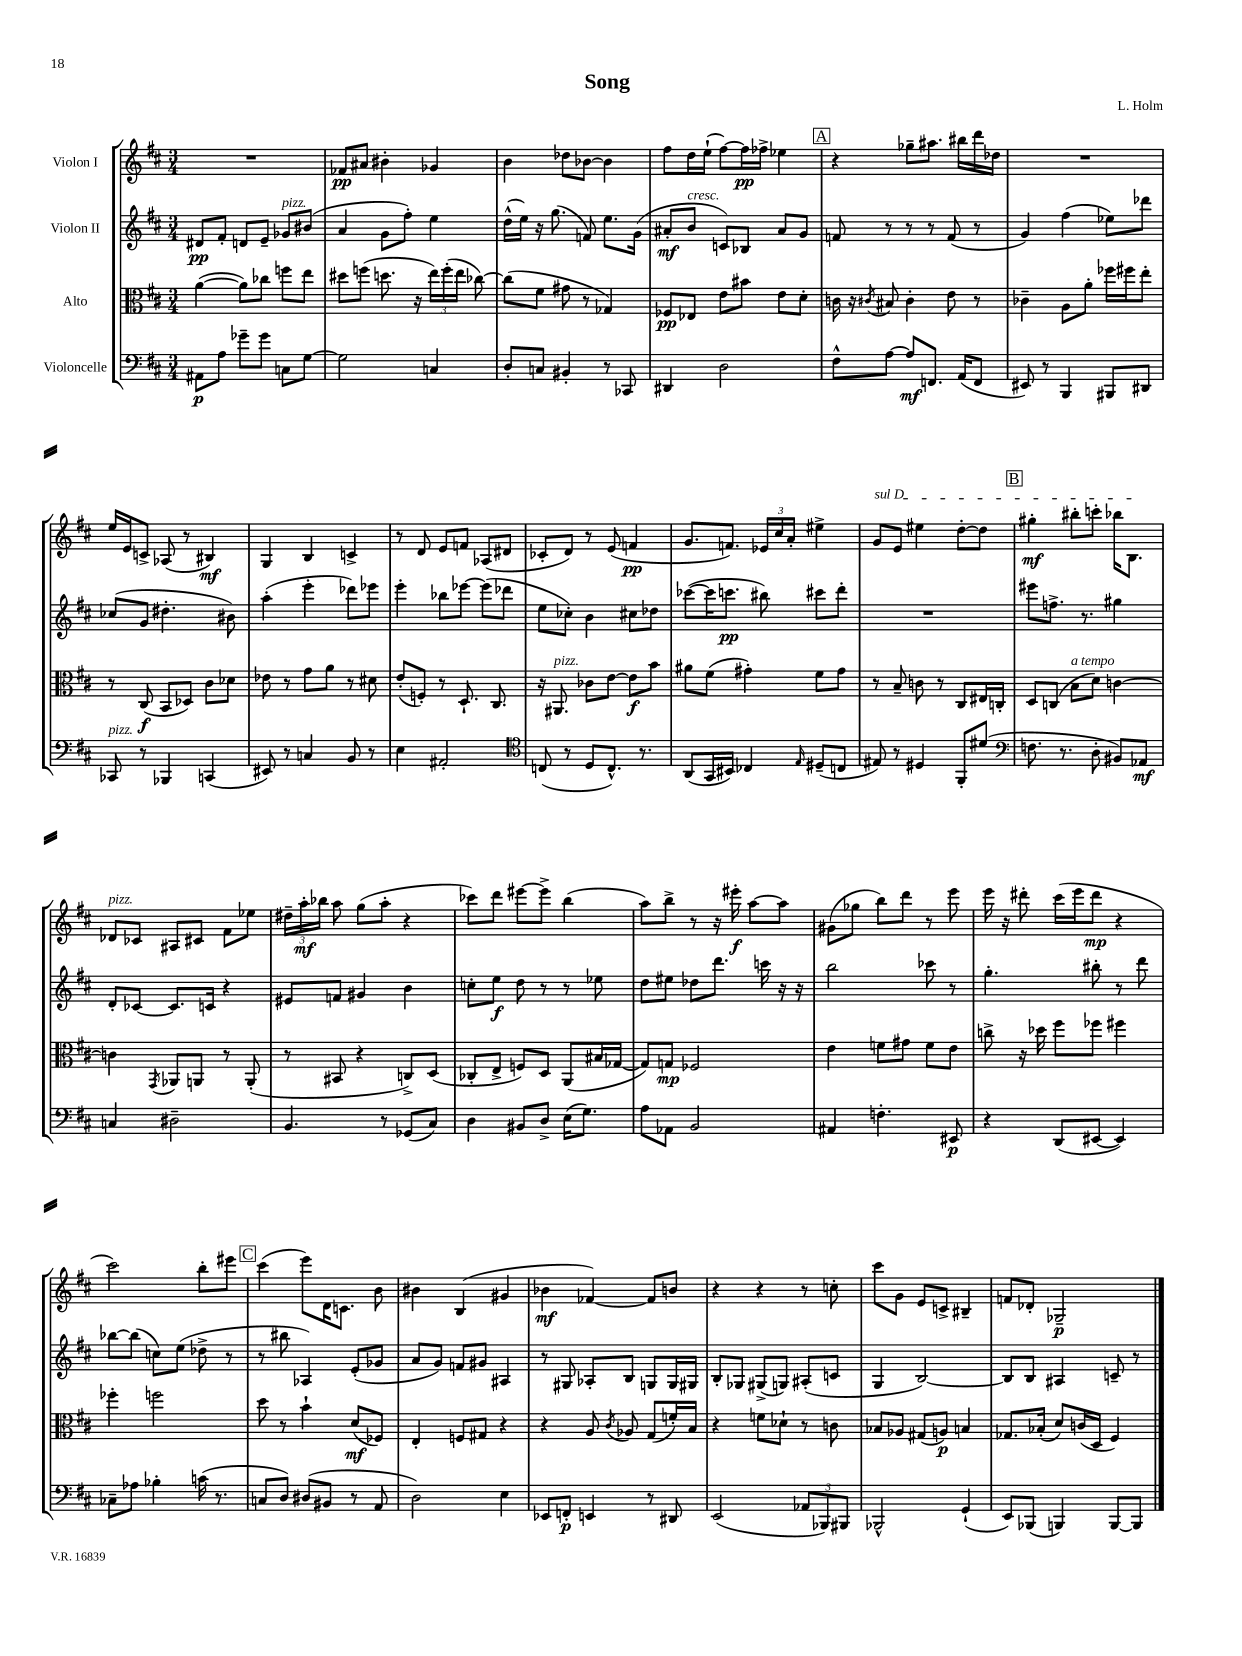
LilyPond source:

\header { title = "Song" composer = "L. Holm" }
<<
\new StaffGroup <<
\new Staff = "s0" \with { instrumentName = "Violon I" } {
    \clef treble \key d \major \numericTimeSignature \time 3/4
    \autoBeamOff R2. |
    fes'8[\pp ais'8] bis'4-. ges'4 |
    b'4 des''8[ bes'8]~ bes'4 |
    fis''8[ d''16 e''16]-!( fis''8[~) fis''16\pp fes''16]-> ees''4 |
    \mark \markup { \box "A" } r4 ges''8[-- ais''8.] bis''16[ d'''16 des''16] |
    R2. |
    e''16[ e'16 c'8]-> aes8( r8 bis4\mf) |
    g4 b4 c'4-> |
    r8 d'8 e'8[ f'8] aes8[( dis'8] |
    ces'8[-. d'8]) r8 e'8( f'4\pp |
    g'8.[ f'8.]) \tuplet 3/2 { ees'16[ cis''16 a'16]-. } eis''4-> |
    \once \override TextSpanner.bound-details.left.text = \markup { \italic "sul D" } g'8[\startTextSpan e'8] eis''4 d''8[~-. d''8] |
    \mark \markup { \box "B" } gis''4-.\mf bis''8[-. c'''8]-. bes''16[ b8.]\stopTextSpan |
    des'8[^\markup { \italic "pizz." } ces'8] ais8[ cis'8] fis'8[ ees''8] |
    \tuplet 3/2 { dis''16[-- a''16-.\mf bes''16] } a''8 g''8[( a''8]-. r4 |
    ces'''8[) d'''8] eis'''8[~ eis'''8]-> b''4( |
    a''8[) b''8]-> r8 r16 eis'''16-.\f a''8[~ a''8] |
    gis'8[( ges''8] b''8[) d'''8] r8 e'''8 |
    e'''16 r16 dis'''8-. cis'''16[( e'''16 dis'''8]\mp r4 |
    cis'''2) b''8[-. eis'''8] |
    \mark \markup { \box "C" } cis'''4( e'''8[) d'16 c'8.] b'8 |
    bis'4 b4( gis'4 |
    bes'4\mf fes'4~) fes'8[ b'8] |
    r4 r4 r8 c''8-. |
    cis'''8[ g'8] e'8[ c'8]-> bis4-- |
    f'8[ des'8]-. ges2--\p \bar "|." |
}
\new Staff = "s1" \with { instrumentName = "Violon II" } {
    \clef treble \key d \major \numericTimeSignature \time 3/4
    \autoBeamOff dis'8[\pp fis'8]-. d'8[ e'8]-- ges'8[^\markup { \italic "pizz." } bis'8]( |
    a'4 g'8[ fis''8]-.) e''4 |
    d''16[-^( e''16]) r16 g''8.( f'8) e''8.[ g'16]( |
    ais'8[-.\mf b'8]^\markup { \italic "cresc." } c'8[) bes8] ais'8[ g'8] |
    \mark \markup { \box "A" } f'8 r8 r8 r8 f'8( r8 |
    g'4) fis''4( ees''8[) des'''8] |
    ces''8[( g'8] dis''4.-. bis'8) |
    a''4-.( e'''4-. des'''8[) ees'''8] |
    e'''4-. bes''8[ ees'''8]~ ees'''8[( des'''8] |
    e''8[ ces''8]-.) b'4 cis''8[ des''8] |
    ces'''8[~( ces'''16 c'''8.]\pp bis''8) cis'''8[ d'''8]-. |
    R2. |
    \mark \markup { \box "B" } eis'''8[ f''8.]-> r8. gis''4 |
    d'8[-. ces'8]~ ces'8.[ c'16] r4 |
    eis'8[ f'8] gis'4 b'4 |
    c''8[-. e''8]\f d''8 r8 r8 ees''8 |
    d''8[ eis''8] des''8[ d'''8.] c'''16 r16 r16 |
    b''2 ces'''8 r8 |
    g''4.-. bis''8-. r8 d'''8 |
    bes''8[~ bes''8]( c''8[) e''8]( des''8-> r8 |
    \mark \markup { \box "C" } r8 bis''8 aes4) e'8[-.( ges'8] |
    a'8[ g'8]) f'8[ gis'8] ais4 |
    r8 gis8 aes8[-. b8] g8[ g16 gis16] |
    b8[-. ges8] gis8[->( g8]) ais8[-.( c'8] |
    g4 b2~) |
    b8[ b8] ais4 c'8-- r8 \bar "|." |
}
\new Staff = "s2" \with { instrumentName = "Alto" } {
    \clef alto \key d \major \numericTimeSignature \time 3/4
    \autoBeamOff a'4~( a'8[) ces''8] f''8[ e''8] |
    dis''8[ f''8]( d''8. r16 \tuplet 3/2 { e''16[) f''16-.( e''16] } ces''8~) |
    ces''8[( fis'8] gis'8 r8 ges4) |
    fes8[\pp ees8] e'8[ bis'8] e'8[ d'8]-. |
    \mark \markup { \box "A" } c'16 r16 \acciaccatura { cis'8 } bis8 cis'4-. e'8 r8 |
    ces'4-- a8[ a'8]-. fes''16[ fis''16 e''8]-. |
    r8 cis8\f( b,8[ des8]) cis'8[ des'8] |
    ees'8 r8 g'8[ a'8] r8 dis'8 |
    e'8[-.( f8]-.) r8 d8.-! cis8. |
    r16 ais,8.^\markup { \italic "pizz." } ces'8[ e'8]~ e'8[\f b'8] |
    ais'8[ fis'8]( gis'4-.) fis'8[ gis'8] |
    r8 b8-- c'8 r8 cis8[ eis16 c16]-. |
    \mark \markup { \box "B" } d8[ c8]( b8[^\markup { \italic "a tempo" } d'8]) c'4~ |
    c'4 \acciaccatura { g,8 } aes,8[ a,8] r8 a,8-.( |
    r8 bis,8 r4 c8[->) d8]( |
    ces8[-. e8]-> f8[) d8] a,8[( bis16 ges16]~ |
    ges8[) g8]\mp fes2 |
    e'4 f'8[ gis'8] f'8[ e'8] |
    c''8-> r16 des''16 fis''8[ fes''8] fis''4 |
    fes''4-. f''2 |
    \mark \markup { \box "C" } d''8 r8 b'4-! d'8[\mf( fes8]) |
    e4-. f8[ gis8] r4 |
    r4 a8 \acciaccatura { cis'8 } aes8 g8[( f'16-.) b16] |
    r4 f'8[ des'8]-! r8 c'8 |
    bes8[ aes8] gis8[( a8]\p) b4 |
    ges8.[ bes16]-.( d'8[) c'16( d16] fis4) \bar "|." |
}
\new Staff = "s3" \with { instrumentName = "Violoncelle" } {
    \clef bass \key d \major \numericTimeSignature \time 3/4
    \autoBeamOff ais,8[\p a8] ges'8[-- ges'8] c8[ g8]~ |
    g2 c4 |
    d8[-. c8] bis,4-. r8 ces,8 |
    dis,4 d2 |
    \mark \markup { \box "A" } fis8[-^ a8]~ a8[\mf f,8.] a,16[( f,8] |
    eis,8) r8 b,,4 bis,,8[ dis,8] |
    ces,8^\markup { \italic "pizz." } r8 bes,,4 c,4( |
    eis,8) r8 c4 b,8 r8 |
    e4 ais,2-. |
    \clef tenor c8( r8 d8[ c8.]-^) r8. |
    a,8[( g,16 bis,16]) ces4 \grace { e16 } dis8[--( c8] |
    eis8) r8 dis4 fis,8[-. dis'8]( |
    \mark \markup { \box "B" } \clef bass f8. r8. d8-. bis,8[) aes,8]\mf |
    c4 dis2-- |
    b,4. r8 ges,8[( cis8]) |
    d4 bis,8[ d8]-> e16[( g8.]) |
    a8[ aes,8] b,2 |
    ais,4 f4.-. eis,8\p |
    r4 d,8[( eis,8]~ eis,4) |
    ces8[-- aes8] bes4-. c'16( r8. |
    \mark \markup { \box "C" } c8[ d8]) dis8[( bis,8] r8 a,8 |
    d2) e4 |
    ees,8[ f,8]-.\p e,4 r8 dis,8 |
    e,2( \tuplet 3/2 { aes,8[ bes,,8) bis,,8] } |
    bes,,2-^ g,4-!( |
    e,8[) bes,,8]( b,,4) b,,8[~ b,,8] \bar "|." |
}
>>
>>
\layout { \context { \Score \remove "Bar_number_engraver" } }
